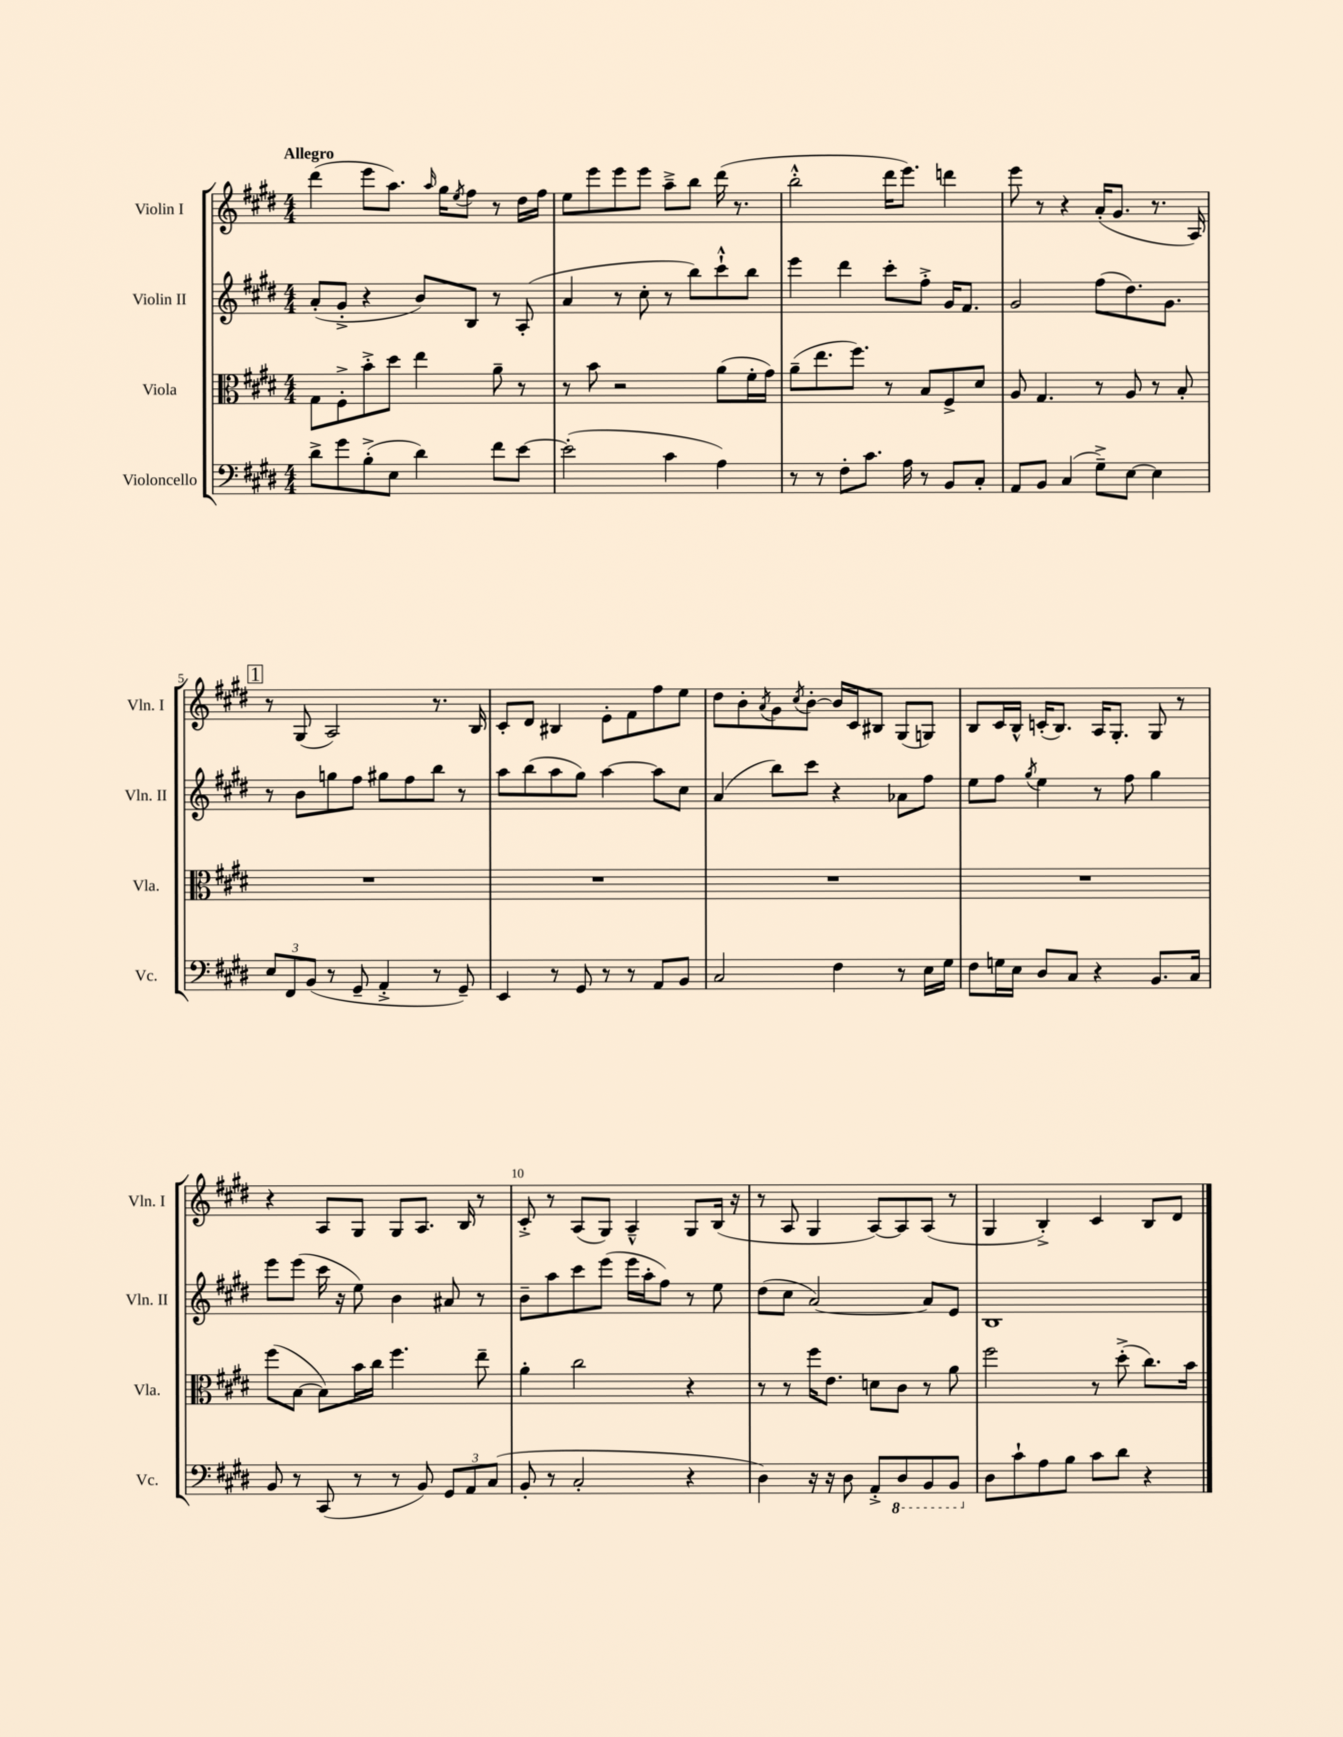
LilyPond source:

<<
\new StaffGroup <<
\new Staff = "s0" \with { instrumentName = "Violin I" shortInstrumentName = "Vln. I" } {
    \clef treble \key e \major \numericTimeSignature \time 4/4 \tempo "Allegro"
    dis'''4( e'''8 a''8.) \grace { a''16 } gis''16 \acciaccatura { e''8 } fis''8 r8 dis''16 fis''16 |
    e''8 e'''8 e'''8 e'''8 a''8---> b''8 dis'''16( r8. |
    b''2-.-^ dis'''16 e'''8.) d'''4 |
    e'''8 r8 r4 a'16-.( gis'8. r8. a16) |
    \mark \markup { \box "1" } r8 gis8( a2) r8. b16 |
    cis'8-. dis'8 bis4 e'8-. fis'8 fis''8 e''8 |
    dis''8 b'8-. \acciaccatura { a'8 } gis'8 \acciaccatura { cis''8 } b'8~-. b'16 cis'16 bis8 gis8( g8) |
    b8 cis'16 b16-^ c'16-.( b8.) a16 gis8.-. gis8 r8 |
    r4 a8 gis8 gis8 a8. b16 r8 |
    cis'8-.-> r8 a8( gis8) a4---^ gis8 b16( r16 |
    r8 a8 gis4 a8~) a8 a8( r8 |
    gis4 b4-.->) cis'4 b8 dis'8 \bar "|." |
}
\new Staff = "s1" \with { instrumentName = "Violin II" shortInstrumentName = "Vln. II" } {
    \clef treble \key e \major \numericTimeSignature \time 4/4
    a'8-.( gis'8-.-> r4 b'8) b8 r8 a8-.( |
    a'4 r8 cis''8-. r8 b''8) cis'''8-!-^ b''8 |
    e'''4 dis'''4 cis'''8-. fis''8-.-> gis'16 fis'8. |
    gis'2 fis''8( dis''8.) gis'8. |
    \mark \markup { \box "1" } r8 b'8 g''8 fis''8 gis''8 fis''8 b''8 r8 |
    a''8 b''8( a''8 gis''8) a''4~ a''8 cis''8 |
    a'4( b''8) cis'''8 r4 aes'8 fis''8 |
    e''8 fis''8 \acciaccatura { gis''8 } e''4 r8 fis''8 gis''4 |
    e'''8 e'''8( cis'''16 r16 e''8) b'4 ais'8 r8 |
    b'8-- a''8 cis'''8 e'''8( e'''16 a''16-. fis''8) r8 e''8 |
    dis''8( cis''8 a'2~) a'8 e'8 |
    b1 \bar "|." |
}
\new Staff = "s2" \with { instrumentName = "Viola" shortInstrumentName = "Vla." } {
    \clef alto \key e \major \numericTimeSignature \time 4/4
    gis8 fis8-.-> b'8-.-> dis''8 e''4 a'8-- r8 |
    r8 b'8 r2 a'8( fis'16-. gis'16) |
    a'8--( e''8. fis''8.) r8 b8 fis8-> dis'8 |
    a8 gis4. r8 a8 r8 b8-. |
    \mark \markup { \box "1" } R1 |
    R1 |
    R1 |
    R1 |
    fis''8( b8~ b8) b'16 cis''16 fis''4. e''8-- |
    a'4-. cis''2 r4 |
    r8 r8 fis''16 e'8. d'8 cis'8 r8 a'8 |
    fis''2 r8 dis''8-.->( cis''8.) b'16 \bar "|." |
}
\new Staff = "s3" \with { instrumentName = "Violoncello" shortInstrumentName = "Vc." } {
    \clef bass \key e \major \numericTimeSignature \time 4/4
    dis'8-> gis'8 b8-.->( e8 dis'4) fis'8 e'8~ |
    e'2-.( cis'4 a4) |
    r8 r8 fis8-. cis'8. a16 r8 b,8 cis8-. |
    a,8 b,8 cis4( gis8--->) e8~ e4 |
    \mark \markup { \box "1" } \tuplet 3/2 { e8 fis,8 b,8( } r8 gis,8-- a,4-.-> r8 gis,8--) |
    e,4 r8 gis,8 r8 r8 a,8 b,8 |
    cis2 fis4 r8 e16 gis16 |
    fis8 g16 e16 dis8 cis8 r4 b,8. cis16 |
    b,8 r8 cis,8( r8 r8 b,8) \tuplet 3/2 { gis,8 a,8 cis8( } |
    b,8-. r8 cis2-. r4 |
    dis4) r16 r16 dis8 a,8-.-> \ottava #-1 dis,8 b,,8 b,,8 \ottava #0 |
    dis8 cis'8-! a8 b8 cis'8 dis'8 r4 \bar "|." |
}
>>
>>
\layout { \context { \Score \override BarNumber.break-visibility = ##(#f #t #t) barNumberVisibility = #(every-nth-bar-number-visible 5) } }
